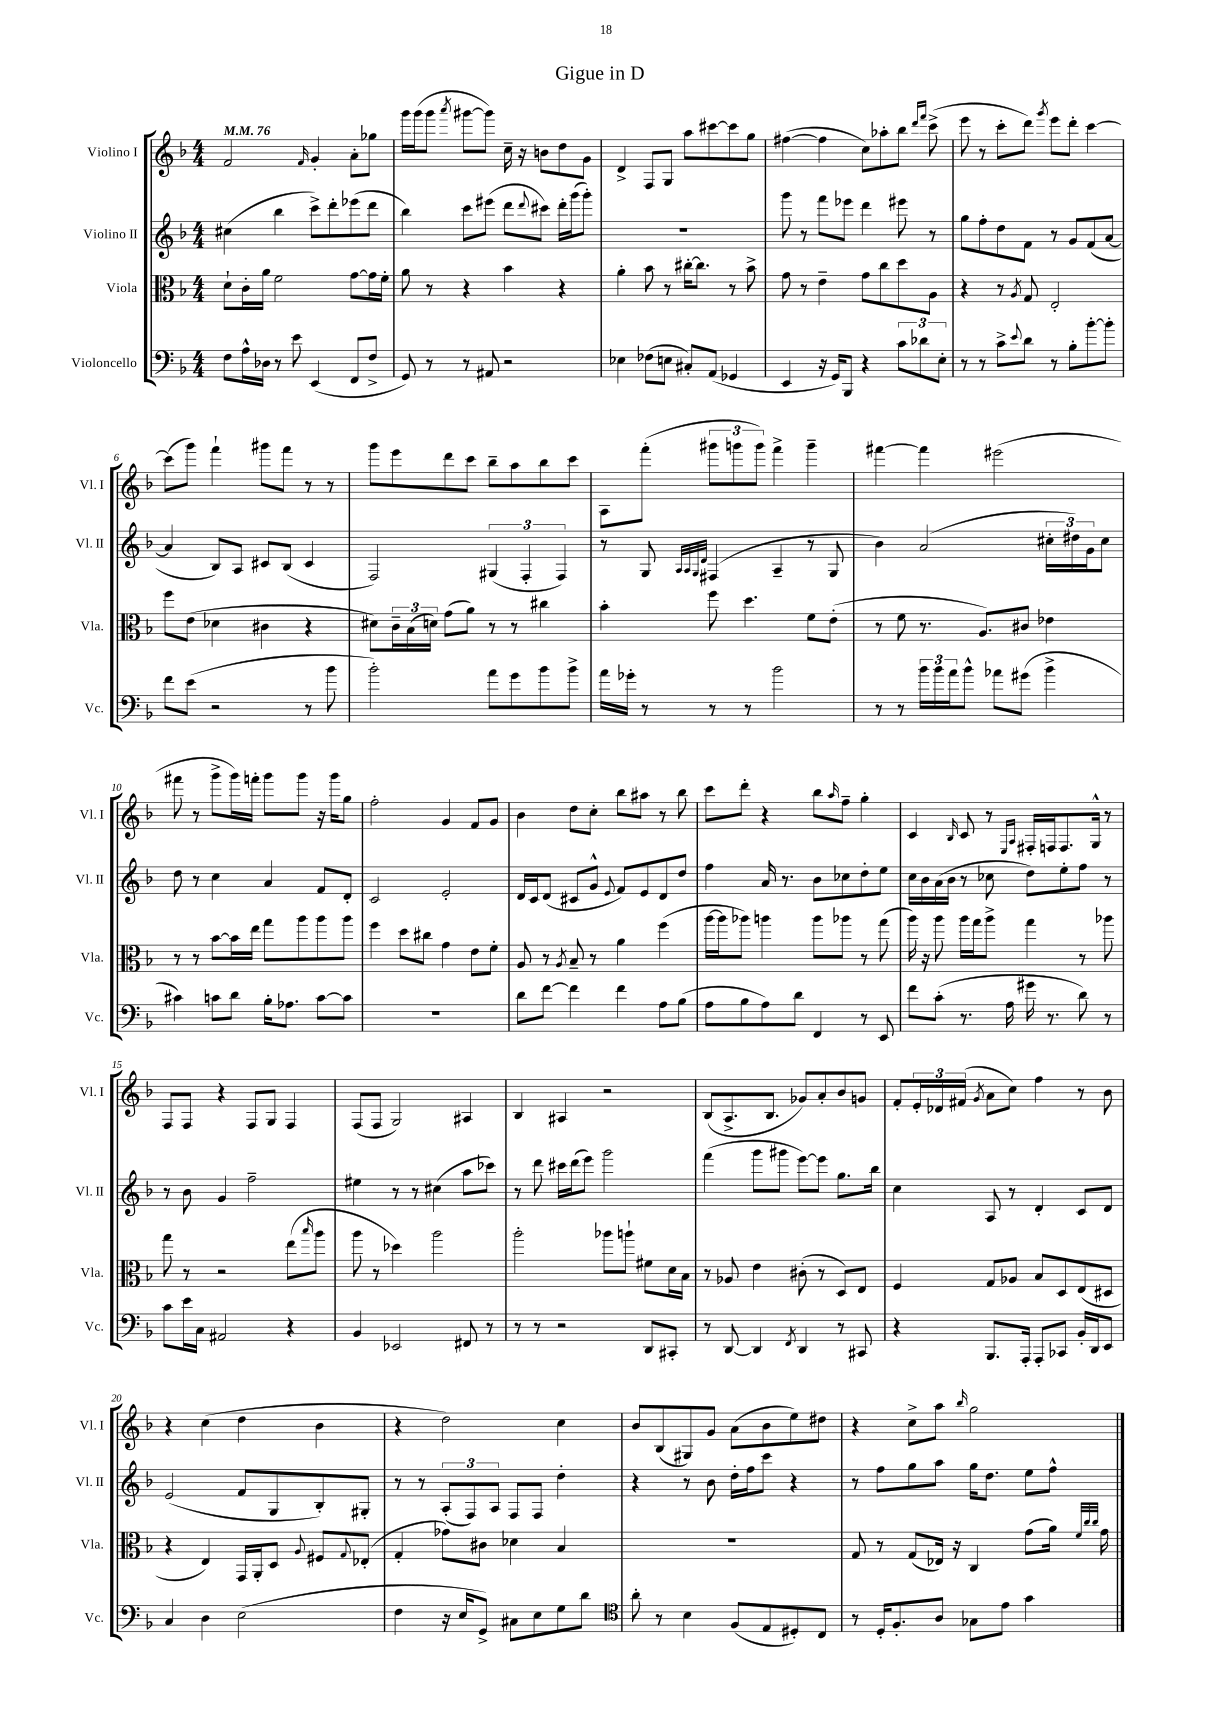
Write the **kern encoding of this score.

**kern	**kern	**kern	**kern
*staff4	*staff3	*staff2	*staff1
*clefF4	*clefC3	*clefG2	*clefG2
*k[b-]	*k[b-]	*k[b-]	*k[b-]
*M4/4	*M4/4	*M4/4	*M4/4
*MM76	*MM76	*MM76	*MM76
8F	8d`	(4cc#	2f
16A^^	16c'	.	.
16D-	16a	.	.
8r	2f	4bb-	.
8e	.	.	.
.	.	.	16qqf
(4EE	.	8ccc^)	4g'
.	.	8ddd'	.
8FF	[8g	(8eee-	8a'
8F^	16g]	8ddd	8gg-
.	16f'	.	.
=	=	=	=
8GG)	8a	4bb-)	16ggg
.	.	.	(16ggg
8r	8r	.	8ggg
.	.	.	8qaaa
8r	4r	8ccc	[8ggg#
8AA#	.	(8eee#	8ggg#])
2r	4b-	8ddd	16cc~
.	.	.	16r
.	.	8qqddd	.
.	.	8ccc#)	8b
.	4r	16ddd'	8dd
.	.	(16ggg	.
.	.	8ggg')	8g
=	=	=	=
4E-	4a'	1r	4d^
(8F-	8b-	.	8F
8E	8r	.	8G
8C#')	[16cc#'	.	8aa
.	8.cc#]	.	.
(8AA	.	.	[8ccc#
4GG-	8r	.	8ccc#]
.	8b-^	.	8gg
=	=	=	=
4EE	8g	8ggg	([4ff#
.	8r	8r	.
16r	4e~	8fff	4ff#]
16GG)	.	.	.
8BBB-	.	8eee-	.
4r	8g	4ddd	8cc)
.	8cc	.	8aa-'
12c	8dd	8eee#	8bb-
12d-	.	.	.
.	.	.	16qqddd
.	.	.	16qqfff
.	8A	8r	(8ccc^
12E'	.	.	.
=	=	=	=
8r	4r	8gg	8eee
8r	.	8ff'	8r
8c^	8r	8dd	8ccc'
8qqe	8qA	.	.
8d	8G	8f	8ddd)
.	.	.	8qggg
8r	2E'	8r	8eee
8B-'	.	8g	8ddd'
[8b-'	.	(8f	[4ccc
8b-']	.	[8a	.
=	=	=	=
8f	8ff	4a]	(8ccc]
(8e	(8e	.	8ggg)
2r	4d-	8B-)	4fff`
.	.	8A	.
.	4c#	8c#	8ggg#
.	.	(8B-	8fff
8r	4r	4c#	8r
8b-	.	.	8r
=	=	=	=
2b-')	8d#)	2F)	8ggg
.	24c~	.	8eee
.	(24B-	.	.
.	24d)	.	.
.	(8g	.	8ddd
.	8a)	.	8ccc
8a	8r	(6G#	8bb-~
8g	8r	.	8aa
.	.	6F'	.
8b-	4cc#	.	8bb-
.	.	6F)	.
8b-^	.	.	8ccc
=	=	=	=
16a	4b-'	8r	8A
16g-'	.	.	.
8r	.	8G	(8fff'
.	.	32qqA	.
.	.	32qqA	.
.	.	32qqG	.
.	.	32qqd	.
8r	8ff	(4F#	12ggg#
.	.	.	12ggg
8r	4.dd	.	.
.	.	.	12ggg)
2b-	.	4A~	4fff^
.	8f	8r	4ggg~
.	(8e'	8G	.
=	=	=	=
8r	8r	4b-)	[4fff#
8r	8f	.	.
24b-	8.r	(2a	4fff#]
24b-	.	.	.
24a	.	.	.
8b-^^	.	.	.
.	8.A)	.	.
8a-	.	.	(2eee#
(8g#	8c#	.	.
4b-^	4e-	24cc#'	.
.	.	24dd#)	.
.	.	24g	.
.	.	8cc#	.
=	=	=	=
4c#)	8r	8dd	8fff#
.	8r	8r	8r
8c	[8b-	4cc	8ggg^
8d	16b-]	.	16ggg)
.	16ee	.	16fff'
16B-'	8gg	4a	8ggg
8.A-	.	.	.
.	8aa	.	8ggg
[8c	8aa	8f	16r
.	.	.	16ggg
8c]	8aa	8d'	8gg
=	=	=	=
1r	4ff	2c	2ff'
.	8dd	.	.
.	8cc#	.	.
.	4g	2e'	4g
.	8e	.	8f
.	8f'	.	8g
=	=	=	=
8d	8A	16d	4b-
.	.	16c	.
[8f	8r	(8d	.
.	8qA	.	.
4f]	8B-~	8c#	8dd
.	8r	8g^^	8cc'
.	.	8qqe	.
4f	4a	8f)	8bb-
.	.	8e	8aa#
8A	(4ff	8d	8r
(8B-	.	8dd	8bb-
=	=	=	=
8A	[16aa	4ff	8ccc
.	16aa]	.	.
8B-	8aa-)	.	8ddd'
8A)	4aa	16a	4r
.	.	8.r	.
8d	.	.	.
4FF	8aa	8b-	8bb-
.	.	.	16qqaa
.	8aa-	8cc-	8ff~
8r	8r	8dd'	4gg'
8EE	(8gg	8ee	.
=	=	=	=
8f	16aa)	16cc	4c
.	16r	16b-	.
(8c'	8aa	(16a	.
.	.	16b-	.
.	.	.	16qqB-
8.r	16aa	8r	8c
.	16gg	.	.
.	8aa^	8cc-	8r
16A	.	.	.
.	.	.	16qqE
.	.	.	16qqA
16g#	4gg	8dd)	16F#'
8.r	.	.	16F
.	.	8ee'	8.F
8d)	8r	8ff	.
.	.	.	16G^^
8r	8aa-	8r	8r
=	=	=	=
8c	8gg	8r	8F
16e	8r	8b-	8F
16C	.	.	.
2AA#	2r	4g	4r
.	.	2ff~	8F
.	.	.	8G
4r	(8ee	.	4F
.	16qqbb-	.	.
.	8aa	.	.
=	=	=	=
4BB-	8aa	4ee#	(8F
.	8r	.	8F
2EE-	4dd-)	8r	2G)
.	.	8r	.
.	2aa	(4cc#	.
8FF#	.	8aa	4A#
8r	.	8ccc-)	.
=	=	=	=
8r	2aa'	8r	4B-
8r	.	8ddd	.
2r	.	16ccc#	4A#
.	.	(16ddd	.
.	.	8eee)	.
.	8aa-	2ggg	2r
.	8aa`	.	.
8DD	8f#	.	.
8CC#'	16d	.	.
.	16B-	.	.
=	=	=	=
8r	8r	(4fff	(8B-
[8DD	8A-	.	8.A^
4DD]	4e	8ggg	.
.	.	.	8.B-
.	.	8ggg#	.
8qFF	.	.	.
4DD	(8c#'	[8eee)	8g-)
.	8r	8eee]	8a'
8r	8D)	8.gg	8b-
8CC#	8E	.	8g
.	.	16bb-	.
=	=	=	=
4r	4F	4cc	8f'
.	.	.	24e'
.	.	.	24d-
.	.	.	(24f#
.	.	.	8qg
8.BBB-	8G	8A	8a
.	8A-	8r	8cc)
16AAA'	.	.	.
8AAA'	8B-	4d'	4ff
8CC-	8D	.	.
16BB-'	(8E	8c	8r
16DD	.	.	.
8EE	8D#	8d	8b-
=	=	=	=
4C	4r	(2e	4r
4D	4E)	.	(4cc
(2E	16GG	8f	4dd
.	16AA'	.	.
.	8D	8G	.
.	8qqA	.	.
.	8F#	8B-')	4b-
.	8qqG	.	.
.	(8E-'	8G#'	.
=	=	=	=
4F	4G'	8r	4r
.	.	8r	.
16r	8g-)	(12A'	2dd)
16E	.	.	.
.	.	12F)	.
8GG^)	8c#	.	.
.	.	12A	.
8C#	4d-	8F	.
8E	.	8F	.
8G	4B-	4dd'	4cc
8d	.	.	.
=	=	=	=
*clefC4	*	*	*
8a'	1r	4r	8b-
8r	.	.	(8B-
4B-	.	8r	8G#)
.	.	8b-	8g
(8F	.	16dd'	(8a
.	.	16ff	.
8E	.	8ccc	8b-
8D#')	.	4r	8ee)
8C	.	.	8dd#
=	=	=	=
8r	8G	8r	4r
16D'	8r	8ff	.
8.F'	.	.	.
.	(8G	8gg	8cc^
8A	16E-)	8aa	8aa
.	16r	.	.
.	.	.	16qqbb-
8G-	4C	16gg	2gg
.	.	8.dd	.
8e	.	.	.
4g	(8g	8ee	.
.	16a)	8ff^^	.
.	32qqf	.	.
.	32qqcc	.	.
.	32qqcc	.	.
.	16g	.	.
==	==	==	==
*-	*-	*-	*-
